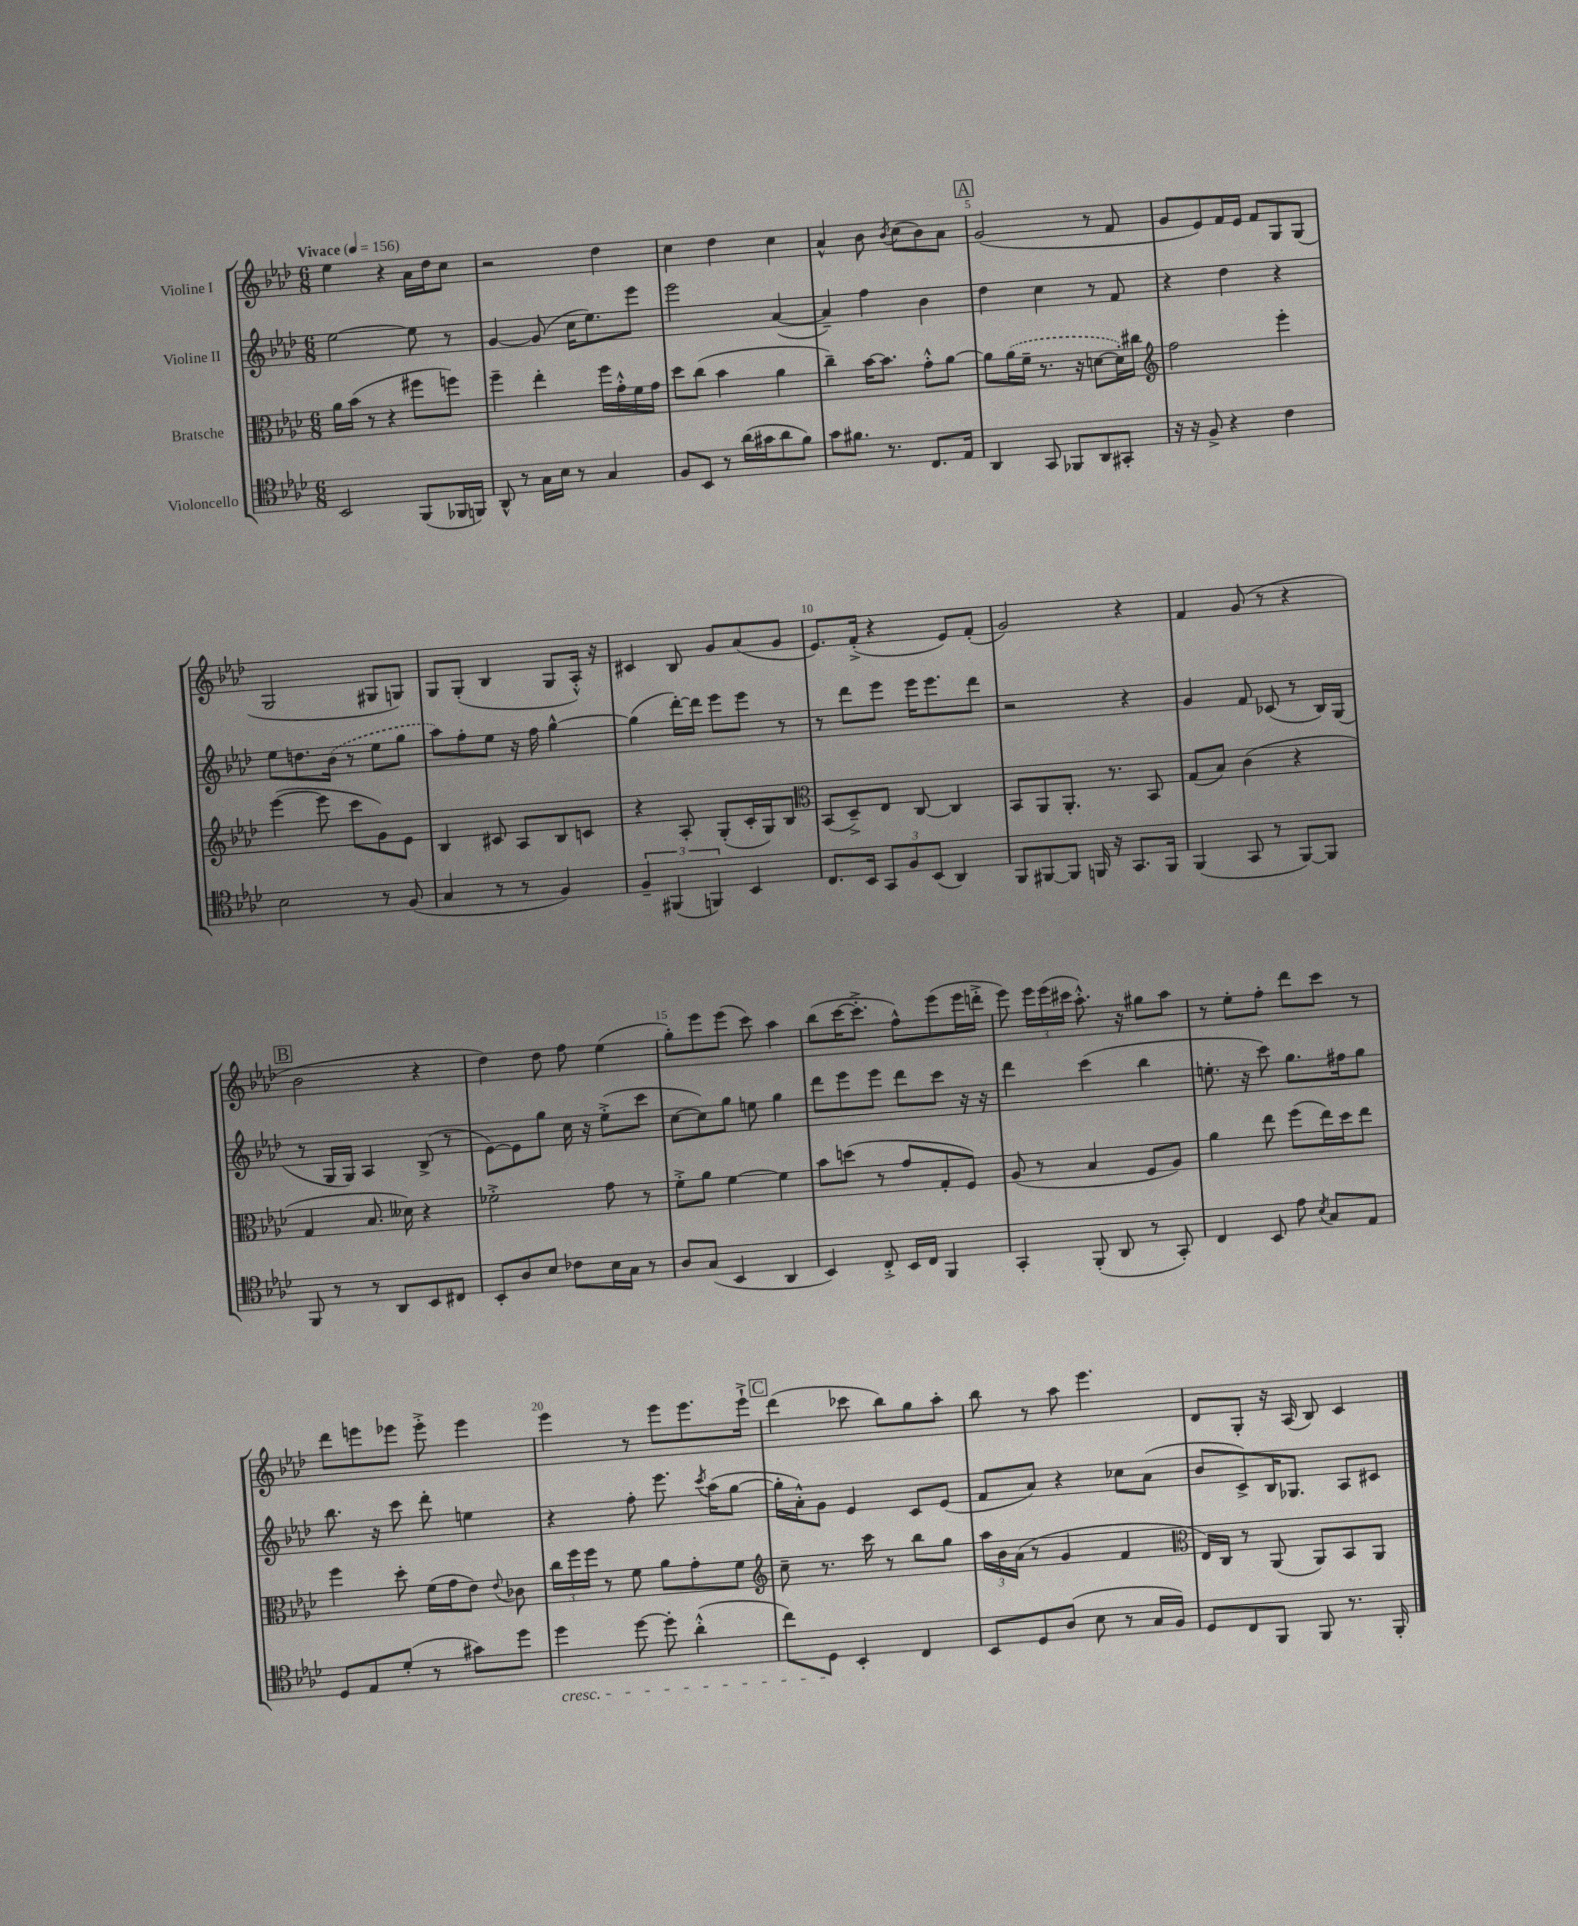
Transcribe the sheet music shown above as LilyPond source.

<<
\new StaffGroup <<
\new Staff = "s0" \with { instrumentName = "Violine I" } {
    \clef treble \key aes \major \numericTimeSignature \time 6/8 \tempo "Vivace" 4 = 156
    \autoBeamOff ees''4 r4 aes'16[ des''16 c''8] |
    r2 des''4 |
    c''4 des''4 c''4 |
    aes'4-^ bes'8 \acciaccatura { bes'8 } c''8[( bes'8) aes'8] |
    \mark \markup { \box "A" } g'2( r8 f'8 |
    g'8[ ees'8) f'16 ees'16] f'8[ g8 g8]( |
    g2 gis8[ g8]) |
    g8[ g8]-.( bes4 g8[ aes16]-.-^) r16 |
    cis'4 bes8 g'8[ aes'8( g'8] |
    ees'8.[) f'16]-.->( r4 ees'8[) f'8]-.( |
    g'2) r4 |
    f'4 g'8( r8 r4 |
    \mark \markup { \box "B" } bes'2 r4 |
    des''4) des''8 f''8 ees''4( |
    g''8[-.) ees'''8 ees'''8]( c'''8) aes''4 |
    bes''8[( c'''16~ c'''8.]-.-> f''8[-^) ees'''8( ees'''16 d'''16]-.-> |
    ees'''8) \tuplet 3/2 { ees'''16[ ees'''16( cis'''16] } aes''8.-.-^) r16 gis''8[ aes''8] |
    r8 ees''8[-. f''8]-. des'''8[ c'''8] r8 |
    des'''8[ e'''8 ees'''8] ees'''8-.-> ees'''4 |
    ees'''4 r8 ees'''8[ ees'''8. ees'''16]-!-> |
    \mark \markup { \box "C" } des'''4( ces'''8 bes''8[) g''8 aes''8]-. |
    bes''8 r8 aes''8 ees'''4. |
    des'8[ g8]-. r16 aes16( bes8) c'4 \bar "|." |
}
\new Staff = "s1" \with { instrumentName = "Violine II" } {
    \clef treble \key aes \major \numericTimeSignature \time 6/8
    \autoBeamOff ees''2~ ees''8 r8 |
    g'4~ g'8( c''16[ ees''8.) ees'''8] |
    ees'''2 aes'4~( |
    aes'4--) f''4 bes'4 |
    \mark \markup { \box "A" } des''4 c''4 r8 f'8 |
    r4 des''4 r4 |
    ees''8[ d''8. \once \slurDashed bes'16]( r8 ees''8[ g''8] |
    aes''8[) f''8-. ees''8] r16 f''16 g''4~-^ |
    g''4( des'''16[~-.) des'''16] ees'''8[ ees'''8] r8 |
    r8 des'''8[ ees'''8] ees'''16[ ees'''8. des'''8] |
    r2 r4 |
    g'4 f'8 ces'8( r8 bes16[) g16]( |
    \mark \markup { \box "B" } r8 g16[ g16]) aes4 bes8->( r8 |
    ees'8[~) ees'8 g''8] c''16 r16 ees''8[-.->( c'''8] |
    c''8[~ c''8) g''8] e''8 g''4 |
    des'''8[ ees'''8 ees'''8] des'''8[ c'''8] r16 r16 |
    des'''4 c'''4( bes''4 |
    e''8.-. r16 c'''8) g''8.[ fis''16 g''8] |
    bes''8. r16 c'''8 des'''8-. e''4 |
    r4 f''8-. ees'''8. \acciaccatura { c'''8 } aes''16[( g''8]~ |
    \mark \markup { \box "C" } g''16[-. aes'16-.-^) g'8] ees'4 c'8[ ees'8]( |
    f'8[ aes'8]) r4 ces''8[ aes'8]( |
    bes'8[ c'8->) bes16 ges8.] aes8[ cis'8] \bar "|." |
}
\new Staff = "s2" \with { instrumentName = "Bratsche" } {
    \clef alto \key aes \major \numericTimeSignature \time 6/8
    \autoBeamOff aes'16[ bes'16]( r8 r4 fis''8[ f''8]) |
    f''4-- ees''4-. f''16[ g'16-.-^ f'16 g'16] |
    des''8[ c''8]( bes'4 aes'4 |
    c''4--) bes'16[~ bes'8.] g'8[-.-^ aes'8]~ |
    \mark \markup { \box "A" } aes'8[ \once \slurDashed aes'16( f'16]-- r8. r16 d'8[~ d'16-.) cis''16] |
    \clef treble f''2 ees'''4-. |
    ees'''4~( ees'''8 c'''8[ g'8) ees'8] |
    bes4 cis'8 aes8[ bes8 c'8] |
    r4 aes8-. g8[-.( c'16-. g16) bes8] |
    \clef alto bes,8[( des8--->) ees8] c8~ c4 |
    bes,8[ aes,8 aes,8.]-. r8. bes,8 |
    g8[( bes8]) c'4( r4 |
    \mark \markup { \box "B" } g4 bes8. deses'16) r4 |
    fes'2-.-> g'8 r8 |
    f'8[-.-> aes'8] f'4~ f'4 |
    bes'8[ d''8]( r8 g'8[ g8-. f8]) |
    aes8( r8 bes4 f8[ aes8]) |
    aes'4 ees''8 f''8[( ees''16) des''16 ees''8] |
    f''4 des''8-. f'16[( g'16 ees'8]) \appoggiatura { ees'8 } ces'8 |
    \tuplet 3/2 { c''16[ f''16 f''16] } r8 f'8 aes'8[ g'8-. f'8] |
    \mark \markup { \box "C" } \clef treble c''8-- r8. c'''16 r8 bes''8[ g''8] |
    \tuplet 3/2 { aes''16[ bes'16 aes'16]( } r8 g'4 f'4 |
    \clef alto ees16[) c16] r8 aes,8( aes,8[) bes,8 aes,8] \bar "|." |
}
\new Staff = "s3" \with { instrumentName = "Violoncello" } {
    \clef tenor \key aes \major \numericTimeSignature \time 6/8
    \autoBeamOff bes,2 f,8[( fes,16 f,16]) |
    aes,8-^ r8 g16[ bes16] r8 g4 |
    f8[ bes,8] r8 aes'16[( gis'16 aes'8 f'8]) |
    g'8[ fis'8.] r8. c8.[ ees16] |
    \mark \markup { \box "A" } aes,4 g,8 fes,8[ aes,8 gis,8]-. |
    r16 r16 f8-> r4 c'4 |
    bes2 r8 f8( |
    g4 r8 r8 f4) |
    \tuplet 3/2 { f4-- fis,4( f,4) } bes,4 |
    c8.[ bes,16] \tuplet 3/2 { g,8[ f8 bes,8]( } aes,4) |
    f,8[ fis,8~ fis,8] f,16 r16 g,8.[ f,16] |
    f,4( g,8 r8 f,8[~) f,8] |
    \mark \markup { \box "B" } f,8 r8 r8 aes,8[ bes,8 cis8] |
    bes,8[-. aes8 bes8] ces'8[ bes16 g16] r8 |
    aes8[ g8]( bes,4 aes,4 |
    bes,4) c8-.-> bes,16[ c16] f,4 |
    g,4-. f,8-.( aes,8 r8 g,8-.) |
    c4 bes,8 ees'8 \acciaccatura { bes8 } g8[ ees8] |
    des8[ ees8 des'8]-.( r8 gis'8[) des''8] |
    des''4\cresc des''8~ des''8-. aes'4-.-^( |
    \mark \markup { \box "C" } c''8[) des8]\! bes,4-. c4 |
    bes,8[ des8 aes8]( bes8 r8 g16[ f16]) |
    des8[ c8 f,8] f,8 r8. f,16-. \bar "|." |
}
>>
>>
\layout { \context { \Score \override BarNumber.break-visibility = ##(#f #t #t) barNumberVisibility = #(every-nth-bar-number-visible 5) } }
